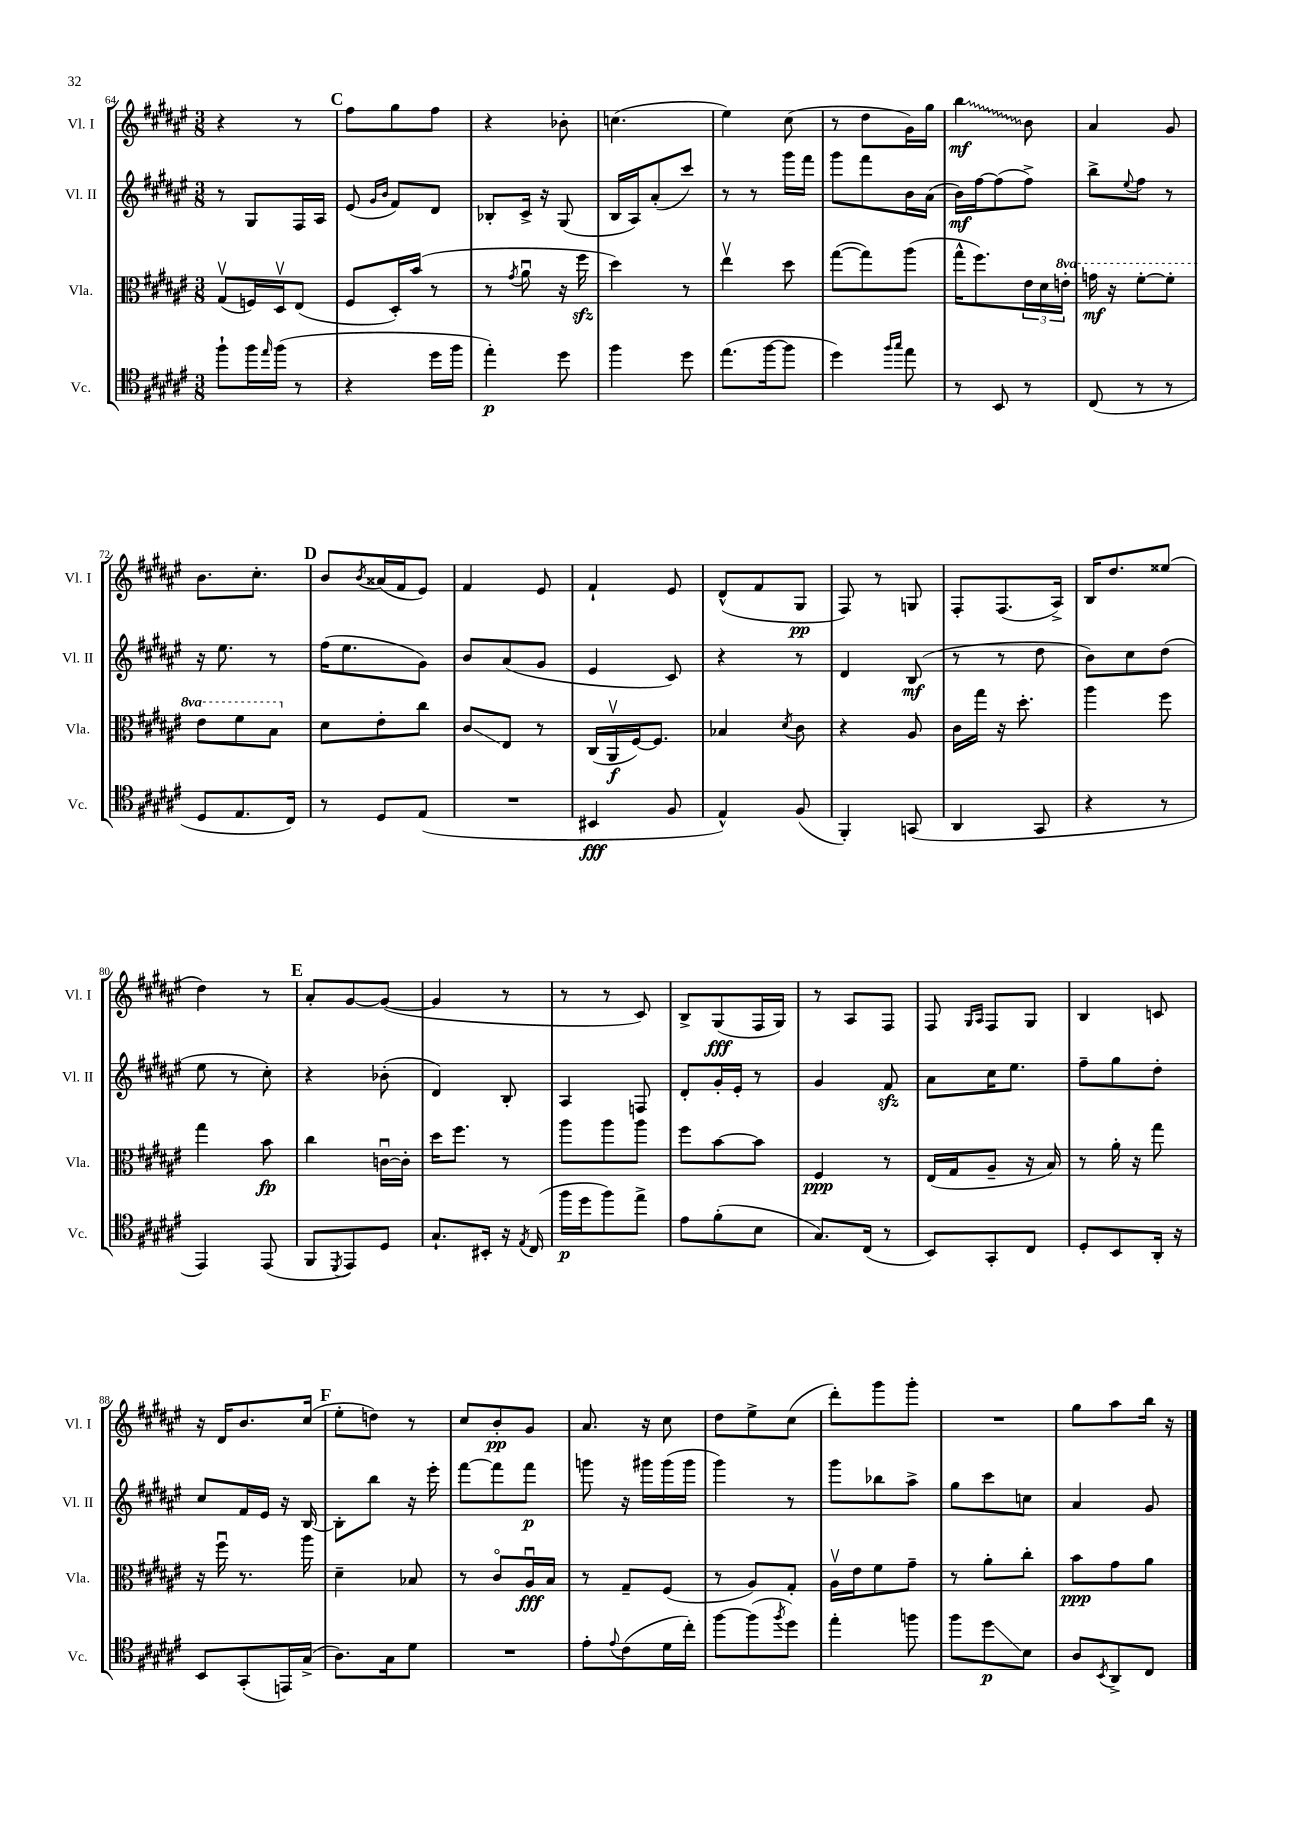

**kern	**kern	**kern	**kern
*staff4	*staff3	*staff2	*staff1
*clefC4	*clefC3	*clefG2	*clefG2
*k[f#c#g#d#a#e#]	*k[f#c#g#d#a#e#]	*k[f#c#g#d#a#e#]	*k[f#c#g#d#a#e#]
*M3/8	*M3/8	*M3/8	*M3/8
8ff#`	(8G#v	8r	4r
16ff#	16F)	8G#	.
16qqee#	.	.	.
(16ff#	16D#v	.	.
8r	(8E#	16F#	8r
.	.	16A#	.
=	=	=	=
4r	8F#	(8e#	8ff#
.	.	16qqg#	.
.	.	16qqb	.
.	16D#')	8f#)	8gg#
.	(16b	.	.
16dd#	8r	8d#	8ff#
16ff#	.	.	.
=	=	=	=
4ee#')	8r	8B-'	4r
.	8qg#	.	.
.	8a#u	16c#^	.
.	.	16r	.
8dd#	16r	(8G#	8b-'
.	16ff#	.	.
=	=	=	=
4ff#	4dd#)	16B	(4.cc
.	.	16A#)	.
.	.	(8a#'	.
8dd#	8r	8ccc#)	.
=	=	=	=
(8.ee#	4ee#v	8r	4ee#)
.	.	8r	.
[16ff#	.	.	.
8ff#]	8dd#	16ggg#	(8cc#
.	.	16fff#	.
=	=	=	=
4dd#)	([8gg#	8ggg#	8r
.	8gg#])	8fff#	8dd#
16qqff#	.	.	.
16qqgg#	.	.	.
8ee#	(8aa#	16b	16g#)
.	.	(16a#	16gg#
=	=	=	=
8r	16gg#^^	16b)	4bb
.	8.ff#)	[16ff#	.
8BB	.	(8ff#]	.
8r	24e#	8ff#^)	8b
.	24d#	.	.
.	24ee'	.	.
=	=	=	=
(8C#	16gg	8bb^	4a#
.	16r	.	.
.	.	8qqee#	.
8r	[8ff#'	8ff#	.
8r	8ff#']	8r	8g#
=	=	=	=
8D#	8ee#	16r	8.b
.	.	8.ee#	.
8.E#	8ff#	.	.
.	.	.	8.cc#'
.	8b	8r	.
16C#)	.	.	.
=	=	=	=
8r	8d#	(16ff#	8b
.	.	8.ee#	.
.	.	.	8qb
8D#	8e#'	.	(16a##
.	.	.	16f#
(8E#	8cc#	8g#)	8e#)
=	=	=	=
4.r	8c#	8b	4f#
.	8E#	(8a#	.
.	8r	8g#	8e#
=	=	=	=
4BB#	(16C#	4e#	4f#`
.	16AA#v	.	.
.	[16F#)	.	.
.	8.F#]	.	.
8F#	.	8c#)	8e#
=	=	=	=
4E#^^)	4B-	4r	(8d#^^
.	.	.	8f#
.	8qd#	.	.
(8F#	8c#	8r	8G#
=	=	=	=
4FF#')	4r	4d#	8F#)
.	.	.	8r
(8GG	8A#	(8B	8G
=	=	=	=
4AA#	16c#	8r	8F#'
.	16gg#	.	.
.	16r	8r	(8.F#
.	8.dd#'	.	.
8GG#	.	8dd#	.
.	.	.	16A#^)
=	=	=	=
4r	4aa#	8b)	16B
.	.	.	8.dd#
.	.	8cc#	.
8r	8ff#	(8dd#	(8ee##
=	=	=	=
4EE#)	4gg#	8ee#	4dd#)
.	.	8r	.
(8EE#	8b	8cc#')	8r
=	=	=	=
8FF#	4cc#	4r	8a#'
8qDD#	.	.	.
8EE#)	.	.	[8g#
8D#	[16cu	(8b-'	(8g#_
.	16c']	.	.
=	=	=	=
8.G#`	16dd#	4d#)	4g#]
.	8.ff#	.	.
16BB#'	.	.	.
16r	8r	8B'	8r
8qE#	.	.	.
(16C#	.	.	.
=	=	=	=
16ff#	8aa#	4A#	8r
16dd#	.	.	.
8ff#)	8aa#	.	8r
8ee#^	8aa#	8F	8c#)
=	=	=	=
8e#	8ff#	8d#'	8B^
(8f#'	[8b	16g#'	(8G#
.	.	16e#'	.
8B	8b]	8r	16F#
.	.	.	16G#)
=	=	=	=
8.G#)	4F#	4g#	8r
.	.	.	8A#
(16C#	.	.	.
8r	8r	8f#	8F#
=	=	=	=
8BB)	(16E#	8a#	8F#
.	16G#	.	.
.	.	.	16qqG#
.	.	.	16qqA#
8GG#'	8A#~	16cc#	8F#
.	.	8.ee#	.
8C#	16r	.	8G#
.	16B)	.	.
=	=	=	=
8D#'	8r	8ff#~	4B
8BB	16a#'	8gg#	.
.	16r	.	.
16AA#'	8gg#	8dd#'	8c
16r	.	.	.
=	=	=	=
8BB	16r	8cc#	16r
.	16ff#u	.	16d#
(8GG#'	8.r	16f#	8.b
.	.	16e#	.
16EE)	.	16r	.
(16G#^	16aa#	[16B	(16cc#
=	=	=	=
8.A#)	4d#~	8B']	8ee#'
.	.	8bb	8dd)
16G#	.	.	.
8d#	8B-	16r	8r
.	.	16eee#'	.
=	=	=	=
4.r	8r	[8fff#	8cc#
.	8c#o	8fff#]	8b'
.	16A#u	8fff#	8g#
.	16B	.	.
=	=	=	=
8e#'	8r	8ggg	8.a#
8qqe#	.	.	.
(8c#	8G#~	16r	.
.	.	16ggg#	16r
16d#	(8F#	(16ggg#	8cc#
16cc#')	.	16ggg#	.
=	=	=	=
[8ff#	8r	4ggg#)	8dd#
(8ff#]	8A#)	.	8ee#^
8qff#	.	.	.
8dd#)	8G#'	8r	(8cc#
=	=	=	=
4ee#'	16A#v	8ggg#	8ddd#')
.	16e#	.	.
.	8f#	8bb-	8ggg#
8ff	8g#~	8aa#^	8ggg#'
=	=	=	=
8ff#	8r	8gg#	4.r
8dd#	8a#'	8ccc#	.
8B	8cc#'	8cc	.
=	=	=	=
8A#	8b	4a#	8gg#
8qBB	.	.	.
8AA#^	8g#	.	8aa#
8C#	8a#	8g#	16bb
.	.	.	16r
==	==	==	==
*-	*-	*-	*-
